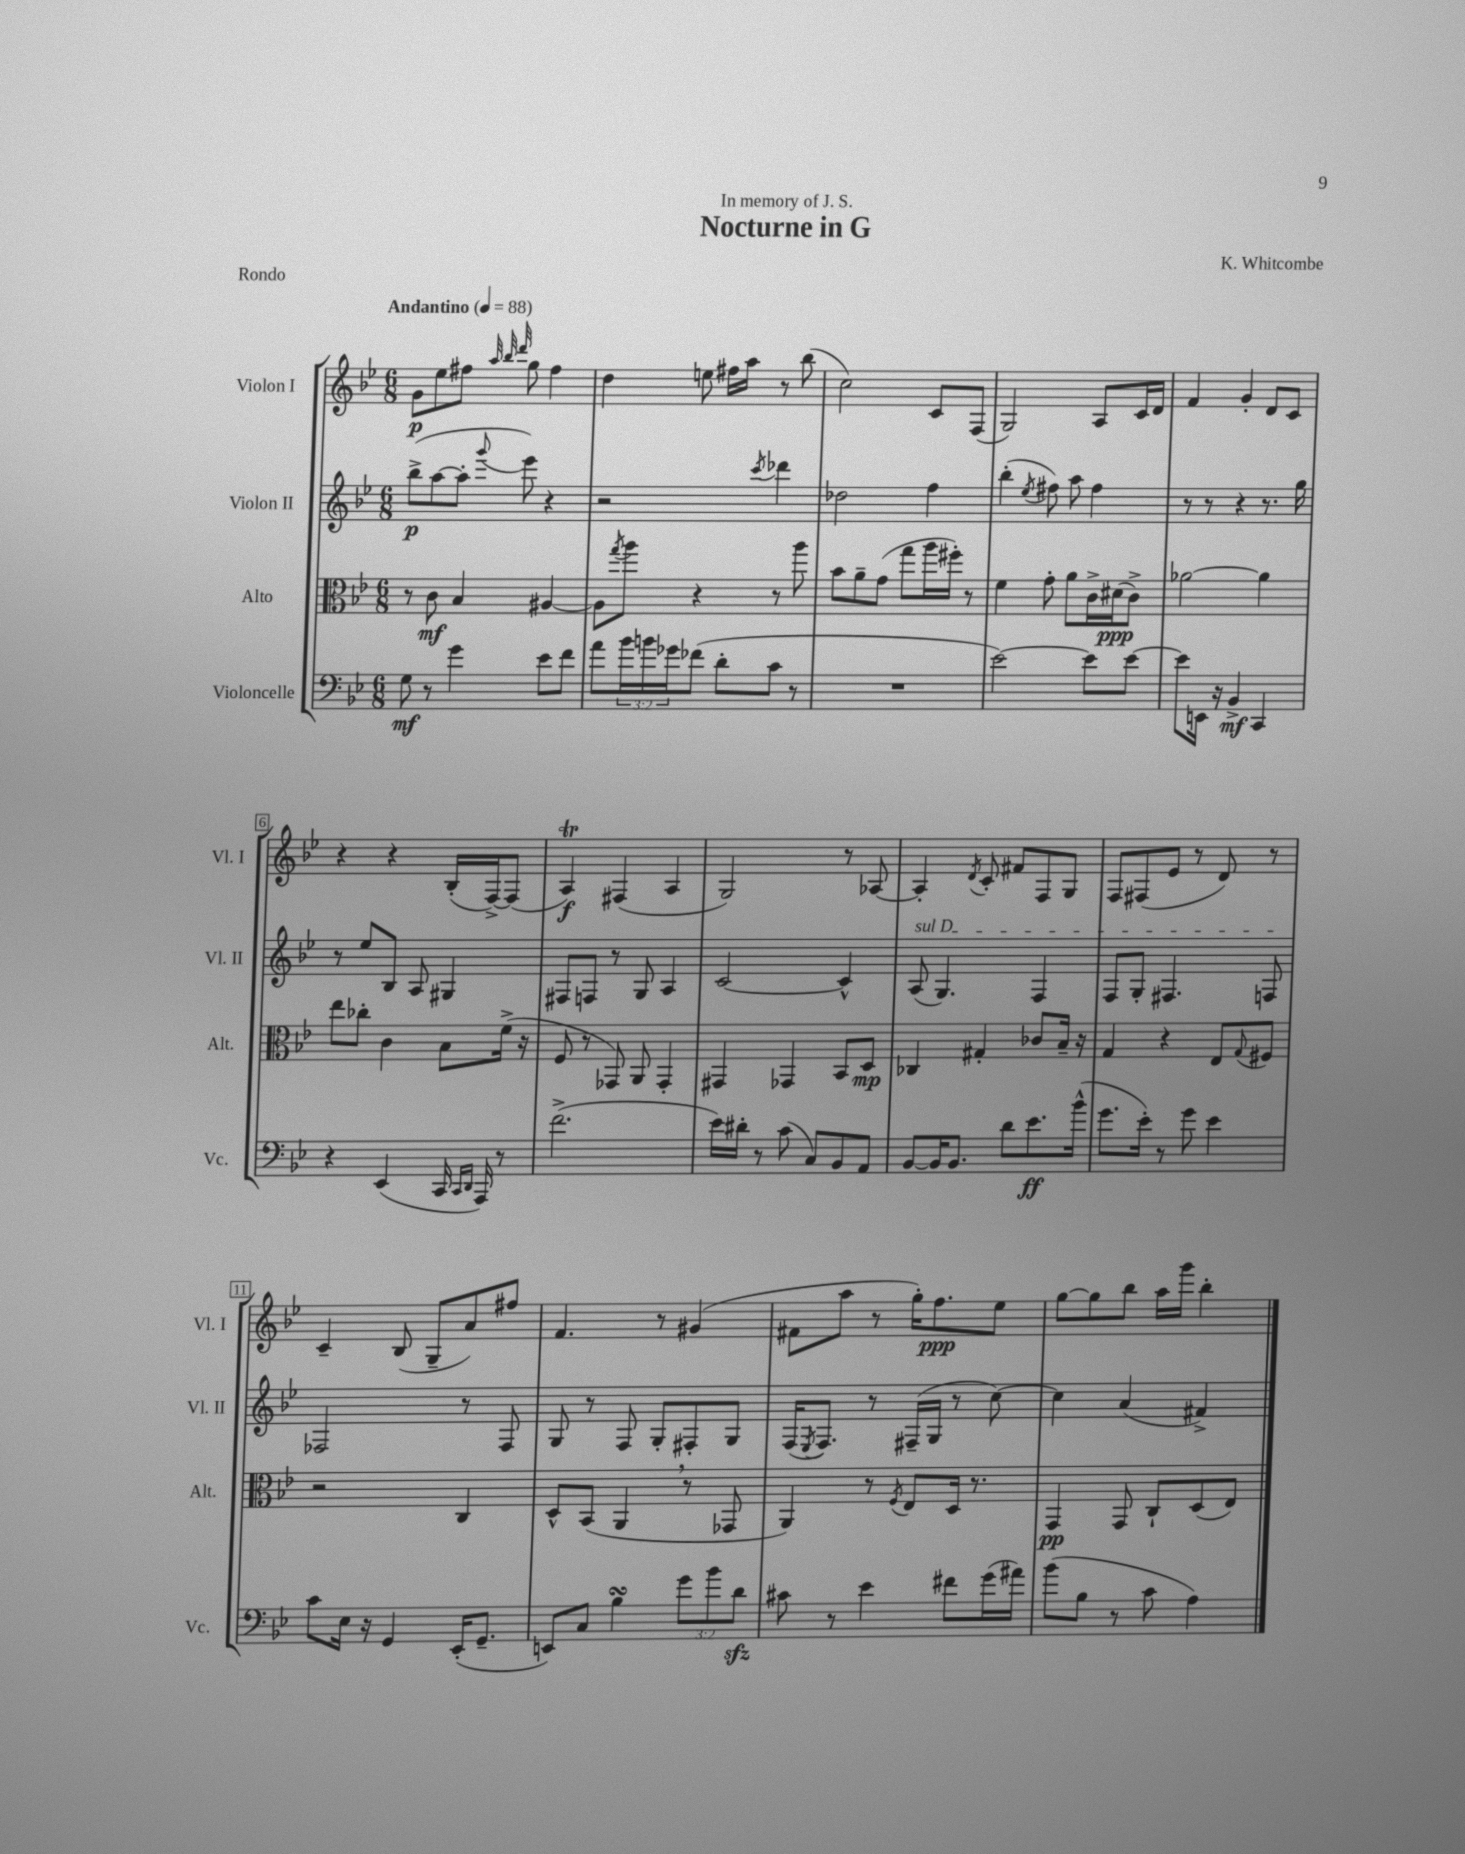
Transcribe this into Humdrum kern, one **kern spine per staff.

**kern	**kern	**kern	**kern
*staff4	*staff3	*staff2	*staff1
*clefF4	*clefC3	*clefG2	*clefG2
*k[b-e-]	*k[b-e-]	*k[b-e-]	*k[b-e-]
*M6/8	*M6/8	*M6/8	*M6/8
*MM88	*MM88	*MM88	*MM88
8G	8r	(8bb-^	8g
8r	8c	[8aa	8ee-
4g	4B-	8aa']	8ff#
.	.	.	32qqaa
.	.	.	32qqbb-
.	.	8qqggg	32qqddd
.	.	8eee-)	8gg
8e-	[4A#	4r	4ff#
8f	.	.	.
=	=	=	=
8a	8A#]	2r	4dd
.	8qgg	.	.
24b-	8aa	.	.
24b	.	.	.
24g-	.	.	.
(8f-	4r	.	8ee
8d'	.	.	16ff#
.	.	.	16aa
.	.	8qccc	.
8c	8r	4ddd-	8r
8r	8aa	.	(8bb-
=	=	=	=
2.r	8b-	2dd-	2cc)
.	8a~	.	.
.	(8g	.	.
.	8gg	.	.
.	16aa	4ff	8c
.	16ff#')	.	.
.	8r	.	(8F
=	=	=	=
[2e-)	4f	(4bb-'	2G)
.	.	8qee-	.
.	8g'	8ff#)	.
.	8a	8aa	.
8e-]	16c^	4ff#	8A
.	(16d#	.	.
[8e-	8c^)	.	16c
.	.	.	16d
=	=	=	=
8e-]	[2a-	8r	4f
16EE	.	8r	.
16r	.	.	.
4BB-^	.	4r	4g'
4CC	4a-]	8.r	8d
.	.	.	8c
.	.	16gg	.
=	=	=	=
4r	8ee-	8r	4r
.	8cc-'	8ee-	.
(4EE-	4c	8B-	4r
.	.	8A	.
16CC	8B-	4G#	(16B-'
16qqCC	.	.	.
16qqDD	.	.	.
16AAA)	.	.	[16F^)
8r	(16f^	.	(8F]
.	16r	.	.
=	=	=	=
(2.f^	8F	8F#	4A)
.	8r	8F	.
.	8GG-)	8r	(4F#
.	8AA	8G	.
.	4GG-'	4A	4A
=	=	=	=
16e-)	4GG#	[2c	2G)
16d#'	.	.	.
8r	.	.	.
(8c	4GG-	.	.
8C)	.	.	.
8BB-	8BB-	4c^^]	8r
8AA	8D	.	[8A-
=	=	=	=
[8BB-	4C-	(8A	4A-']
16BB-]	.	4.G)	.
8.BB-	.	.	.
.	.	.	8qd
.	4G#'	.	8c'
8d	.	.	8f#
8.e-	8c-	4F	8F
.	16B-~	.	8G
(16b-^^	16r	.	.
=	=	=	=
8.g	4G	8F	8F
.	.	8G'	(8F#
16e-')	.	.	.
8r	4r	4.F#	8e-
8g	.	.	8r
4e-	8E-	.	8d)
.	8qqG	.	.
.	8F#	8F	8r
=	=	=	=
8c	2r	2F-	4c~
16E-	.	.	.
16r	.	.	.
4GG	.	.	(8B-
.	.	.	8G~
(16EE-'	4C	8r	8a)
8.GG~	.	.	.
.	.	8F-	8ff#
=	=	=	=
8EE)	8D^^	8G	4.f
8C	(8BB-	8r	.
4B-	4AA	8F	.
.	.	8G'	8r
12g	8r	8F#'	(4g#
12b-	.	.	.
.	8GG-	8G	.
12d	.	.	.
=	=	=	=
8c#	4AA)	(16F	8f#
.	.	8qE-	.
.	.	8.F)	.
8r	.	.	8aa
4e-	8r	8r	8r
.	8qF	.	.
.	8E-	(16F#~	16gg')
.	.	16G	8.ff
8f#	16D	8r	.
.	8.r	.	.
(16g	.	[8cc)	8ee-
16a#)	.	.	.
=	=	=	=
(8b-	4GG	4cc]	[8gg
8B-	.	.	8gg]
8r	8GG	(4a	8bb-
8c	8C`	.	16aa
.	.	.	16ggg
4A)	(8D	4f#^)	4bb-'
.	8E-)	.	.
==	==	==	==
*-	*-	*-	*-
